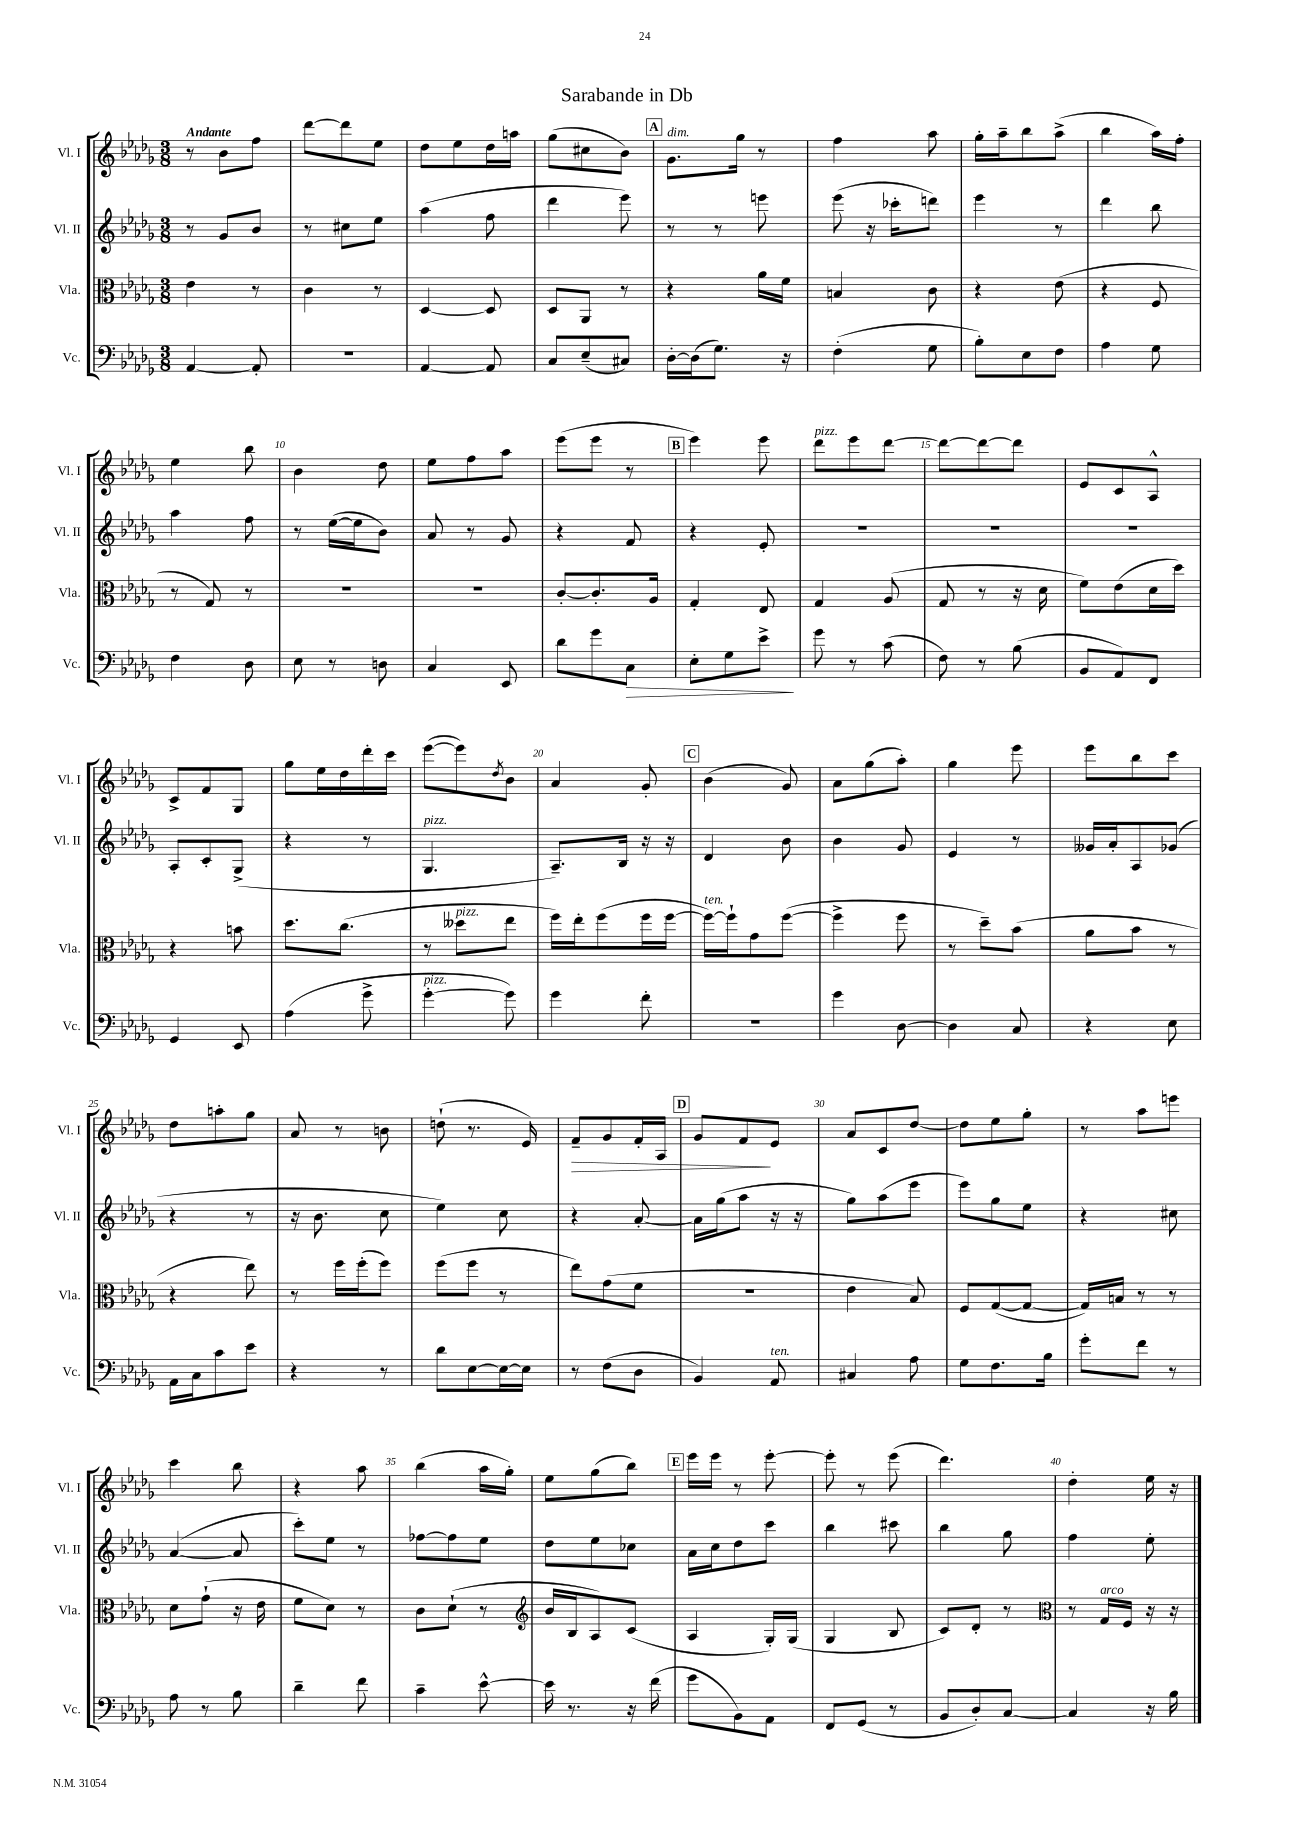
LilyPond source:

\header { title = "Sarabande in Db" }
<<
\new StaffGroup <<
\new Staff = "s0" \with { instrumentName = "Vl. I" shortInstrumentName = "Vl. I" } {
    \clef treble \key des \major \numericTimeSignature \time 3/8 \tempo "Andante"
    r8 bes'8 f''8 |
    des'''8~ des'''8 ees''8 |
    des''8 ees''8 des''16 a''16 |
    ges''8( cis''8 bes'8) |
    \mark \markup { \box "A" } ges'8.^\markup { \italic "dim." } ges''16 r8 |
    f''4 aes''8 |
    ges''16-. aes''16-- bes''8 aes''8->( |
    bes''4 aes''16) f''16-. |
    ees''4 bes''8 |
    bes'4 des''8 |
    ees''8 f''8 aes''8 |
    ees'''8( ees'''8 r8 |
    \mark \markup { \box "B" } ees'''4) ees'''8 |
    des'''8^\markup { \italic "pizz." } ees'''8 des'''8~ |
    des'''8~ des'''8~ des'''8 |
    ees'8 c'8 aes8-^ |
    c'8-> f'8 ges8 |
    ges''8 ees''16 des''16 des'''16-. c'''16 |
    ees'''8~( ees'''8) \acciaccatura { des''8 } bes'8 |
    aes'4 ges'8-. |
    \mark \markup { \box "C" } bes'4( ges'8) |
    aes'8 ges''8( aes''8-.) |
    ges''4 ees'''8 |
    ees'''8 bes''8 c'''8 |
    des''8 a''8-. ges''8 |
    aes'8 r8 b'8 |
    d''8-!( r8. ees'16) |
    f'8--\> ges'8 f'16-. aes16 |
    \mark \markup { \box "D" } ges'8 f'8\! ees'8 |
    aes'8 c'8 des''8~ |
    des''8 ees''8 ges''8-. |
    r8 aes''8 e'''8 |
    c'''4 bes''8 |
    r4 aes''8 |
    bes''4( aes''16 ges''16-.) |
    ees''8 ges''8( bes''8) |
    \mark \markup { \box "E" } ees'''16 ees'''16 r8 ees'''8~-. |
    ees'''8-. r8 ees'''8( |
    des'''4.) |
    des''4-. ees''16 r16 \bar "|." |
}
\new Staff = "s1" \with { instrumentName = "Vl. II" shortInstrumentName = "Vl. II" } {
    \clef treble \key des \major \numericTimeSignature \time 3/8
    r8 ges'8 bes'8 |
    r8 cis''8 ees''8 |
    aes''4( f''8 |
    des'''4 ees'''8) |
    \mark \markup { \box "A" } r8 r8 e'''8 |
    ees'''8( r16 ces'''16-. d'''8) |
    ees'''4 r8 |
    des'''4 bes''8 |
    aes''4 f''8 |
    r8 ees''16~( ees''16 bes'8) |
    aes'8 r8 ges'8 |
    r4 f'8 |
    \mark \markup { \box "B" } r4 ees'8-. |
    R4. |
    R4. |
    R4. |
    aes8-. c'8-. ges8->( |
    r4 r8 |
    ges4.^\markup { \italic "pizz." } |
    aes8.--) bes16 r16 r16 |
    \mark \markup { \box "C" } des'4 bes'8 |
    bes'4 ges'8 |
    ees'4 r8 |
    geses'16 aes'16-. aes8 ges'8( |
    r4 r8 |
    r16 bes'8. c''8 |
    ees''4) c''8 |
    r4 aes'8~-. |
    \mark \markup { \box "D" } aes'16 ges''16( aes''8 r16 r16 |
    ges''8) aes''8( ees'''8 |
    ees'''8) ges''8 ees''8 |
    r4 cis''8 |
    aes'4~( aes'8 |
    c'''8-.) ees''8 r8 |
    fes''8~ fes''8 ees''8 |
    des''8 ees''8 ces''8 |
    \mark \markup { \box "E" } aes'16 c''16 des''8 c'''8 |
    bes''4 cis'''8 |
    bes''4 ges''8 |
    f''4 ees''8-. \bar "|." |
}
\new Staff = "s2" \with { instrumentName = "Vla." shortInstrumentName = "Vla." } {
    \clef alto \key des \major \numericTimeSignature \time 3/8
    ees'4 r8 |
    c'4 r8 |
    des4~ des8 |
    des8 aes,8 r8 |
    \mark \markup { \box "A" } r4 aes'16 f'16 |
    b4 c'8 |
    r4 ees'8( |
    r4 f8 |
    r8 ges8) r8 |
    R4. |
    R4. |
    c'8~-. c'8.-. aes16 |
    \mark \markup { \box "B" } ges4-. ees8 |
    ges4 aes8( |
    ges8 r8 r16 des'16 |
    f'8) ees'8( des'16 des''16) |
    r4 b'8 |
    des''8. c''8.( |
    r8 deses''8^\markup { \italic "pizz." } ees''8 |
    f''16) ees''16-. f''8( f''16 f''16~ |
    \mark \markup { \box "C" } f''16~^\markup { \italic "ten." }) f''16-! ges'8 f''8~( |
    f''4-> f''8 |
    r8 des''8--) bes'8( |
    aes'8 bes'8 r8 |
    r4 ees''8) |
    r8 f''16 f''16-.( f''8) |
    f''8( f''8 r8 |
    ees''8) ges'8( f'8 |
    \mark \markup { \box "D" } R4. |
    ees'4 bes8) |
    f8 ges8~( ges8~ |
    ges16) b16 r8 r8 |
    des'8 ges'8-!( r16 ees'16 |
    f'8 des'8) r8 |
    c'8 des'8-!( r8 |
    \clef treble bes'16 bes16 aes8) c'8( |
    \mark \markup { \box "E" } aes4 ges16-.) ges16( |
    ges4 bes8 |
    c'8) des'8-. r8 |
    \clef alto r8 ges16^\markup { \italic "arco" } f16 r16 r16 \bar "|." |
}
\new Staff = "s3" \with { instrumentName = "Vc." shortInstrumentName = "Vc." } {
    \clef bass \key des \major \numericTimeSignature \time 3/8
    aes,4~ aes,8-. |
    R4. |
    aes,4~ aes,8 |
    c8 ees8--( cis8) |
    \mark \markup { \box "A" } des16~-. des16( ges8.) r16 |
    f4-.( ges8 |
    bes8-.) ees8 f8 |
    aes4 ges8 |
    f4 des8 |
    ees8 r8 d8 |
    c4 ees,8 |
    des'8 ges'8 c8\> |
    \mark \markup { \box "B" } ees8-. ges8 ees'8->\! |
    ges'8 r8 c'8( |
    f8) r8 bes8( |
    bes,8 aes,8) f,8 |
    ges,4 ees,8 |
    aes4( ges'8-> |
    ges'4~-.^\markup { \italic "pizz." } ges'8) |
    ges'4 f'8-. |
    \mark \markup { \box "C" } R4. |
    ges'4 des8~ |
    des4 c8 |
    r4 ees8 |
    aes,16 c16 c'8 ees'8 |
    r4 r8 |
    des'8 ees8~ ees16~ ees16 |
    r8 f8( des8 |
    \mark \markup { \box "D" } bes,4) aes,8^\markup { \italic "ten." } |
    cis4 aes8 |
    ges8 f8. bes16 |
    ges'8-. f'8 r8 |
    aes8 r8 bes8 |
    des'4-- f'8 |
    c'4-- ees'8~-^ |
    ees'16 r8. r16 f'16( |
    \mark \markup { \box "E" } ges'8 bes,8) aes,8 |
    f,8 ges,8( r8 |
    bes,8 des8-.) c8~ |
    c4 r16 bes16 \bar "|." |
}
>>
>>
\layout { \context { \Score \override BarNumber.break-visibility = ##(#f #t #t) barNumberVisibility = #(every-nth-bar-number-visible 5) } }
